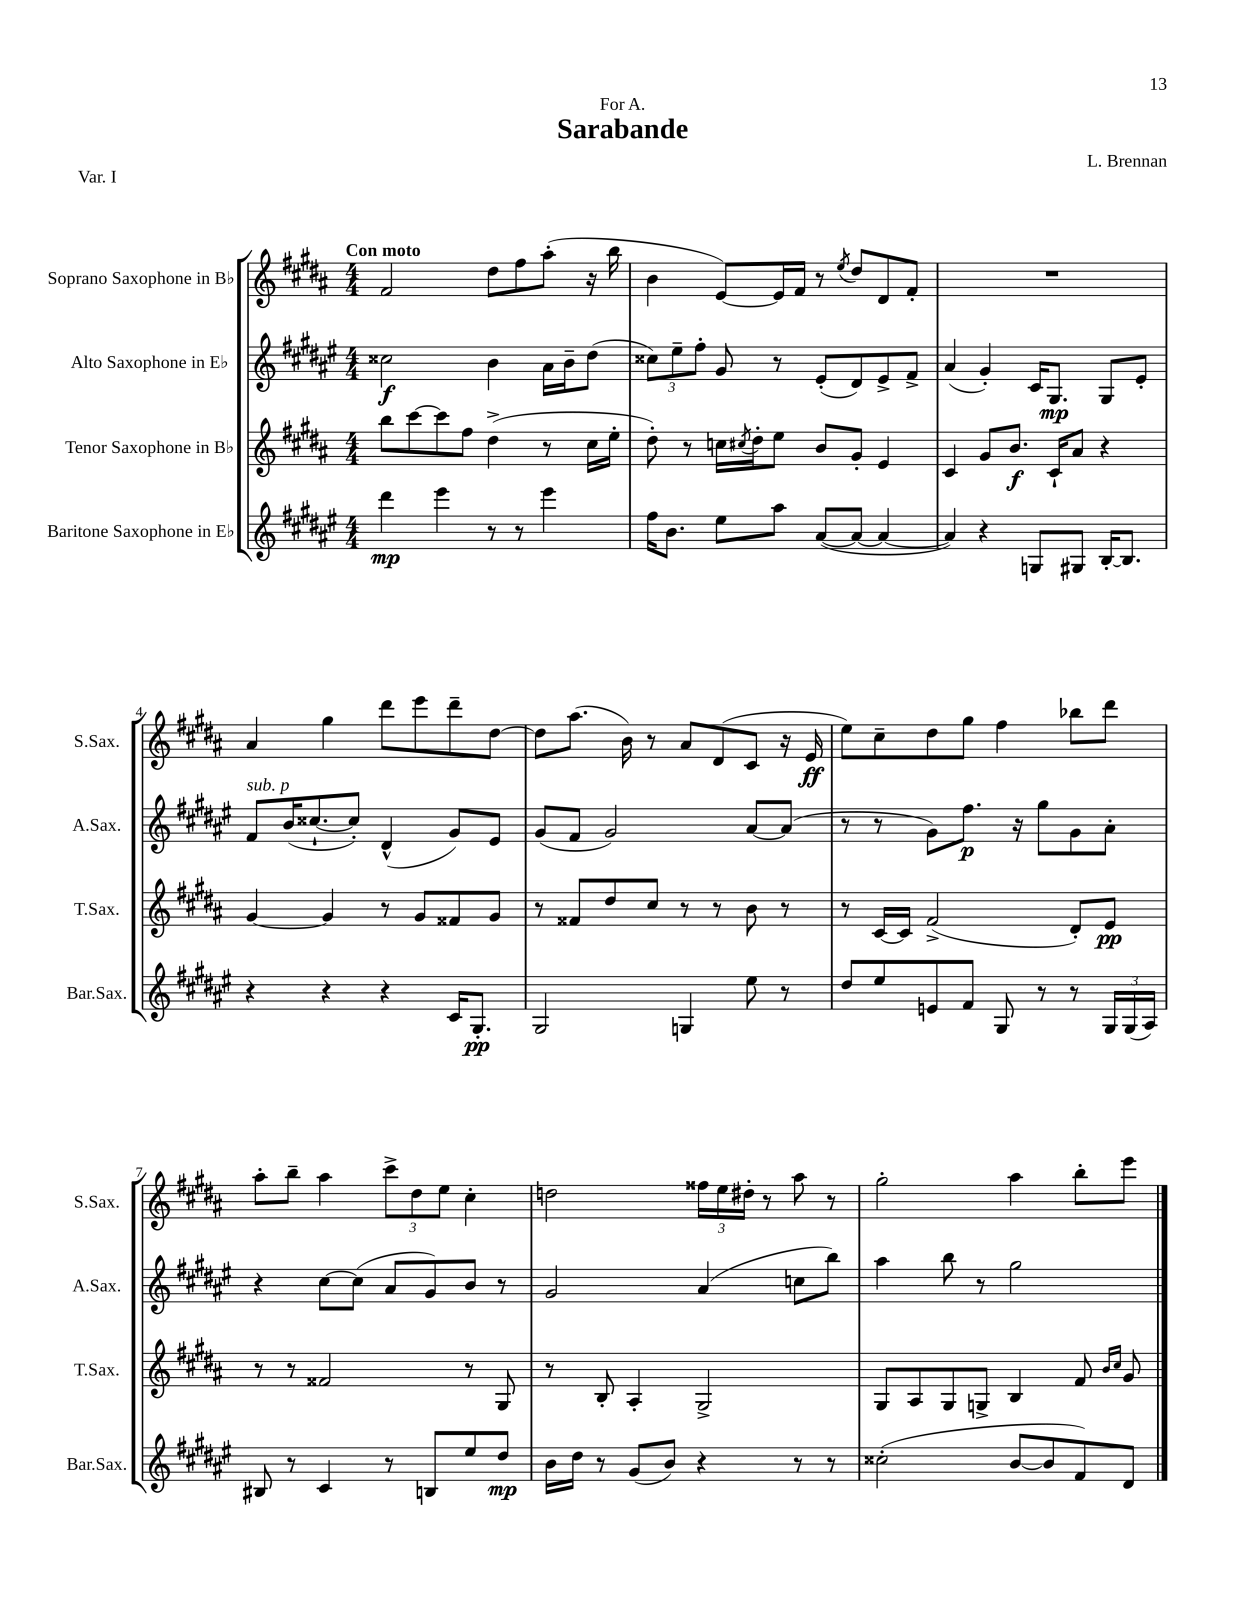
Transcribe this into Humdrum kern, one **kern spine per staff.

**kern	**kern	**kern	**kern
*staff4	*staff3	*staff2	*staff1
*clefG2	*clefG2	*clefG2	*clefG2
*k[f#c#g#d#a#e#]	*k[f#c#g#d#a#]	*k[f#c#g#d#a#e#]	*k[f#c#g#d#a#]
*M4/4	*M4/4	*M4/4	*M4/4
4ddd#\	8bb\L	2cc##\	2f#/
.	[8ccc#\	.	.
4eee#\	8ccc#\]	.	.
.	8ff#\J	.	.
8r	(4dd#^\	4b\	8dd#\L
8r	.	.	8ff#\
4eee#\	8r	16a#\LL	(8aa#'\J
.	.	16b~\J	.
.	16cc#\LL	(8dd#\J	16r
.	16ee'\JJ	.	16bb\
=	=	=	=
16ff#\LK	8dd#'\)	12cc##\L)	4b\
8.b\J	.	.	.
.	.	12ee#~\	.
.	8r	.	.
.	.	12ff#'\J	.
8ee#\L	16cc\LL	8g#/	[8e/L)
.	8qcc#/	.	.
.	16dd#'\J	.	.
8aa#\J	8ee\J	8r	16e/]L
.	.	.	16f#/JJ
([8a#/L	8b/L	(8e#'/L	8r
.	.	.	8qee/
8a#/_J	8g#'/J	8d#/)	8dd#/L
4a#/_	4e/	8e#^/	8d#/
.	.	8f#^/J	8f#'/J
=	=	=	=
4a#/])	4c#/	(4a#/	1r
4r	8g#/L	4g#'/)	.
.	8.b/J	.	.
8G/L	.	16c#/LK	.
.	16c#`/LK	8.G#/J	.
8G#/J	8a#/J	.	.
[16B'/LK	4r	8G#/L	.
8.B/]J	.	.	.
.	.	8e#'/J	.
=	=	=	=
4r	[4g#/	8f#/L	4a#/
.	.	(16b/K	.
.	.	[8.cc##`/	.
4r	4g#/]	.	4gg#\
.	.	8cc##'/]J)	.
4r	8r	(4d#^^/	8ddd#\L
.	8g#/L	.	8eee\
16c#/LK	8f##/	8g#/L)	8ddd#~\
8.G#'/J	.	.	.
.	8g#/J	8e#/J	[8dd#\J
=	=	=	=
2G#/	8r	(8g#/L	8dd#\]L
.	8f##/L	8f#/J	(8.aa#\J
.	8dd#/	2g#/)	.
.	.	.	16b\)
.	8cc#/J	.	8r
4G/	8r	.	8a#/L
.	8r	.	(8d#/
8ee#\	8b\	[8a#/L	8c#/J
8r	8r	(8a#/]J	16r
.	.	.	16e/
=	=	=	=
8dd#/L	8r	8r	8ee\L)
8ee#/	[16c#/LL	8r	8cc#~\
.	16c#/]JJ	.	.
8e/	(2f#^/	8g#\L)	8dd#\
8f#/J	.	8.ff#\J	8gg#\J
8G#/	.	.	4ff#\
.	.	16r	.
8r	.	8gg#\L	.
8r	8d#'/L)	8g#\	8bb-\L
24G#/LL	8e/J	8a#'\J	8ddd#\J
(24G#/	.	.	.
24A#/JJ)	.	.	.
=	=	=	=
8B#/	8r	4r	8aa#'\L
8r	8r	.	8bb~\J
4c#/	2f##/	[8cc#\L	4aa#\
.	.	(8cc#\]J	.
8r	.	8a#/L	12ccc#^\L
.	.	.	12dd#\
8B/L	.	8g#/)	.
.	.	.	12ee\J
8ee#/	8r	8b/J	4cc#'\
8dd#/J	8G#/	8r	.
=	=	=	=
16b\LL	8r	2g#/	2dd\
16dd#\JJ	.	.	.
8r	8B'/	.	.
(8g#/L	4A#'/	.	.
8b/J)	.	.	.
4r	2G#^/	(4a#/	24ff##\LL
.	.	.	24ee\
.	.	.	24dd#'\JJ
.	.	.	8r
8r	.	8cc\L	8aa#\
8r	.	8bb\J)	8r
=	=	=	=
(2cc##'\	8G#/L	4aa#\	2gg#'\
.	8A#/	.	.
.	8G#/	8bb\	.
.	8G^/J	8r	.
[8b/L	4B/	2gg#\	4aa#\
8b/]	.	.	.
8f#/)	8f#/	.	8bb'\L
.	16qqb/LL	.	.
.	16qqcc#/JJ	.	.
8d#/J	8g#/	.	8eee\J
==	==	==	==
*-	*-	*-	*-
